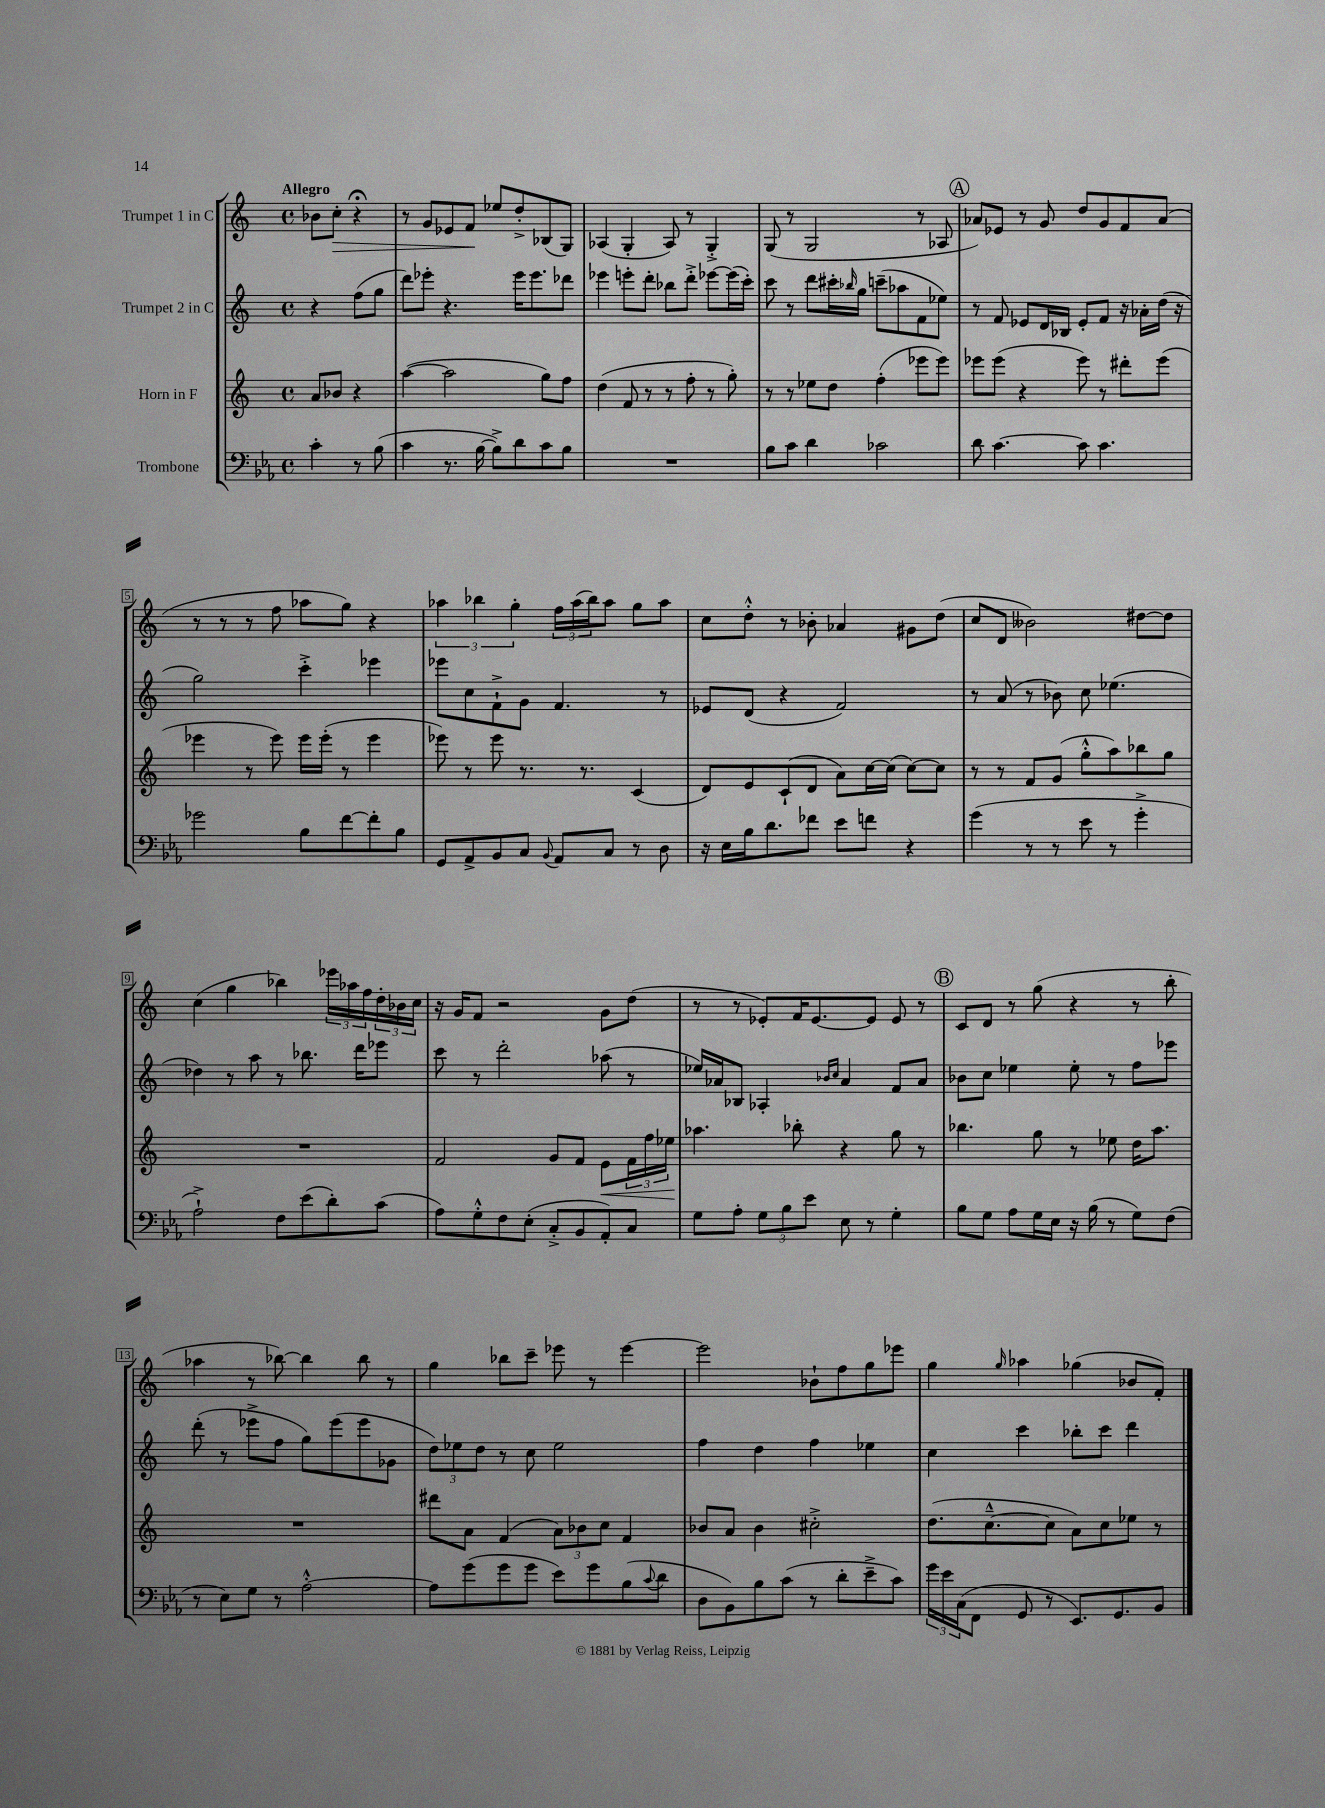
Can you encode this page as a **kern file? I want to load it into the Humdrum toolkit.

**kern	**kern	**kern	**kern
*staff4	*staff3	*staff2	*staff1
*clefF4	*clefG2	*clefG2	*clefG2
*k[b-e-a-]	*k[]	*k[]	*k[]
*M4/4	*M4/4	*M4/4	*M4/4
*met(c)	*met(c)	*met(c)	*met(c)
4c'\	8a/L	4r	8b-\L
.	8b-/J	.	8cc'\J
8r	4r	(8ff\L	4r;
(8B-\	.	8gg\J	.
=	=	=	=
4c\	([4aa\	8ddd\L)	8r
.	.	8eee-'\J	8g/L
8.r	2aa\]	4.r	8e-/
.	.	.	8f/J
[16B-\	.	.	.
8B-^\]L)	.	.	8ee-/L
8d\	.	16eee-\LK	8dd'^/
.	.	8.eee-\	.
8c\	8gg\L)	.	(8B-/
8B-\J	8ff\J	8ddd-\J	8G/J)
=	=	=	=
1r	(4dd\	4eee-\	(4A-/
.	8f/	8eee'\L	4G'/
.	8r	8ddd'\J	.
.	8r	8bb-\L	8A-/)
.	8ff'\	8ddd'^\J	8r
.	8r	[8eee-\L	4G'^/
.	8gg'\)	(16eee-\]L	.
.	.	16ccc'\JJ)	.
=	=	=	=
8B-\L	8r	8ccc\	(8G/
8c\J	8r	8r	8r
4d\	8ee-\L	8ddd\L	2G/
.	8dd\J	16ccc#'\L	.
.	.	16qqbb-/	.
.	.	16gg\JJ	.
2c-\	(4ff'\	(8ccc~\L	.
.	.	8aa-\	.
.	8eee-\L	8f\	8r
.	8eee-\J)	8ee-\J)	8A-/
=	=	=	=
8d\	8eee-\L	8r	8a-/L)
[4.c\	(8eee-\J	8f/	8e-/J
.	4r	8e-/L	8r
.	.	16d/L	8g/
.	.	16B-/JJ	.
8c\]	8eee-\)	8e-'/L	8dd/L
4.c\	8r	8f/J	8g/
.	8ddd#'\L	16r	8f/
.	.	16a-'\LL	.
.	(8eee-\J	(16dd\JJ	(8a-/J
.	.	16r	.
=	=	=	=
2g-\	4eee-\	2gg\)	8r
.	.	.	8r
.	8r	.	8r
.	8eee-\)	.	8ff\
8B-\L	16eee-\LL	4ccc'^\	8aa-\L
.	(16eee-'\JJ	.	.
[8f\	8r	.	8gg\J)
8f'\]	4eee-\	4eee-\	4r
8B-\J	.	.	.
=	=	=	=
8GG/L	8eee-\)	8eee-\L	6aa-\
8AA-^/	8r	8cc\	.
.	.	.	6bb-\
8BB-/	8eee-\	8f`^\	.
.	.	.	6gg'\
8C/J	8.r	8g\J	.
8qqBB-/	.	.	.
8AA-/L	.	4.f/	24ff\LL
.	.	.	(24aa-\
.	8.r	.	.
.	.	.	24bb-\J)
8C/J	.	.	8aa-\J
8r	(4c/	.	8gg\L
8D\	.	8r	8aa-\J
=	=	=	=
16r	8d/L)	8e-/L	8cc\L
16E-\LL	.	.	.
16B-\J	8e/	(8d/J	8dd'^^\J
8.d\	.	.	.
.	(8c`/	4r	8r
8f-\J	8d/J	.	8b-'\
8e-\L	8a\L)	2f/)	4a-/
8f\J	[16cc\L	.	.
.	(16cc\]JJ	.	.
4r	[8cc\L)	.	8g#\L
.	8cc\]J	.	(8dd\J
=	=	=	=
(4g\	8r	8r	8cc/L
.	8r	(8a/	8d/J
8r	8f/L	8r	2b--\)
8r	(8g/J	8b-\)	.
8e-\	8gg'^^\L	8cc\	.
8r	8aa\)	(4.ee-\	.
4g'^\	8bb-\	.	[8dd#\L
.	8gg\J	.	8dd#\]J
=	=	=	=
2A-`^\)	1r	4dd-\)	(4cc\
.	.	8r	4gg\
.	.	8aa\	.
8F\L	.	8r	4bb-\)
(8e-\	.	8.bb-\	.
8d'\)	.	.	24eee-\LL
.	.	.	24aa-\
.	.	16ddd\LK	.
.	.	.	24ff\
(8c\J	.	8eee-\J	24dd'\
.	.	.	24b-\
.	.	.	24cc\JJ
=	=	=	=
8A-\L)	2f/	8ccc\	16r
.	.	.	16g/LK
8G'^^\	.	8r	8f/J
8F\	.	2ddd'\	2r
(8E-'\J	.	.	.
8C'^/L	8g/L	.	.
8BB-/	8f/J	.	.
8AA-'/)	8e\L	(8aa-\	8g\L
8C/J	24f\L	8r	(8dd\J
.	24ff\	.	.
.	24ee-\JJ	.	.
=	=	=	=
8G\L	4.aa-\	16ee-/LL)	8r
.	.	16a-/J	.
8A-'\J	.	8B-/J	8r
12G\L	.	4A-'/	8e-'/L)
12B-\	.	.	.
.	8bb-'\	.	16f/K
12e-\J	.	.	.
.	.	.	[8.e-/
.	.	16qqb-/LL	.
.	.	16qqcc/JJ	.
8E-\	4r	4a-/	.
8r	.	.	8e-/]J
4G'\	8gg\	8f/L	8e-/
.	8r	8a-/J	8r
=	=	=	=
8B-\L	4.bb-\	8b-\L	8c/L
8G\J	.	8cc\J	8d/J
8A-\L	.	4ee-\	8r
16G\L	8gg\	.	(8gg\
16E-\JJ	.	.	.
16r	8r	8ee-'\	4r
(16B-\	.	.	.
8r	8ee-\	8r	.
8G\L)	16dd\LK	8ff\L	8r
.	8.aa\J	.	.
(8F\J	.	8eee-\J	8bb'\
=	=	=	=
8r	1r	(8ddd'\	4aa-\
8E-\L)	.	8r	.
8G\J	.	8eee-^\L	8r
8r	.	8ff\J	[8bb-\)
[2A-'^^\	.	8gg\L)	4bb-\]
.	.	(8eee-\	.
.	.	8eee-\	8bb-\
.	.	8g-\J	8r
=	=	=	=
8A-\]L	8ddd#\L	12dd\L)	4gg\
.	.	12ee-\	.
(8g\	8a\J	.	.
.	.	12dd\J	.
8g\	(4f/	8r	8bb-\L
8g\J	.	8cc\	8ccc~\J
8e-\L)	12a\L)	2ee-\	8eee-\
.	12b-\	.	.
8g\	.	.	8r
.	12cc\J	.	.
(8B-\	4f/	.	[4eee-\
8qqc/	.	.	.
8d\J	.	.	.
=	=	=	=
8D\L	8b-/L	4ff\	2eee-\]
8BB-\)	8a/J	.	.
8B-\	4b-\	4dd\	.
(8c\J	.	.	.
8r	2cc#'^\	4ff\	8b-`\L
8d'\L	.	.	8ff\
8e-~^\	.	4ee-\	8gg\
8c\J)	.	.	8eee-\J
=	=	=	=
24g\LL	(8.dd\L	4cc\	4gg\
24e-\	.	.	.
(24C\J	.	.	.
8FF\J	.	.	.
.	[8.cc~^^\	.	.
.	.	.	16qqgg/
8GG/	.	4ccc\	4aa-\
8r	8cc\]J	.	.
8.EE-/L)	8a\L)	8bb-'\L	(4gg-\
.	8cc\	8ccc\J	.
8.GG/	.	.	.
.	8ee-\J	4ddd\	8b-/L
8BB-/J	8r	.	8f'/J)
==	==	==	==
*-	*-	*-	*-
